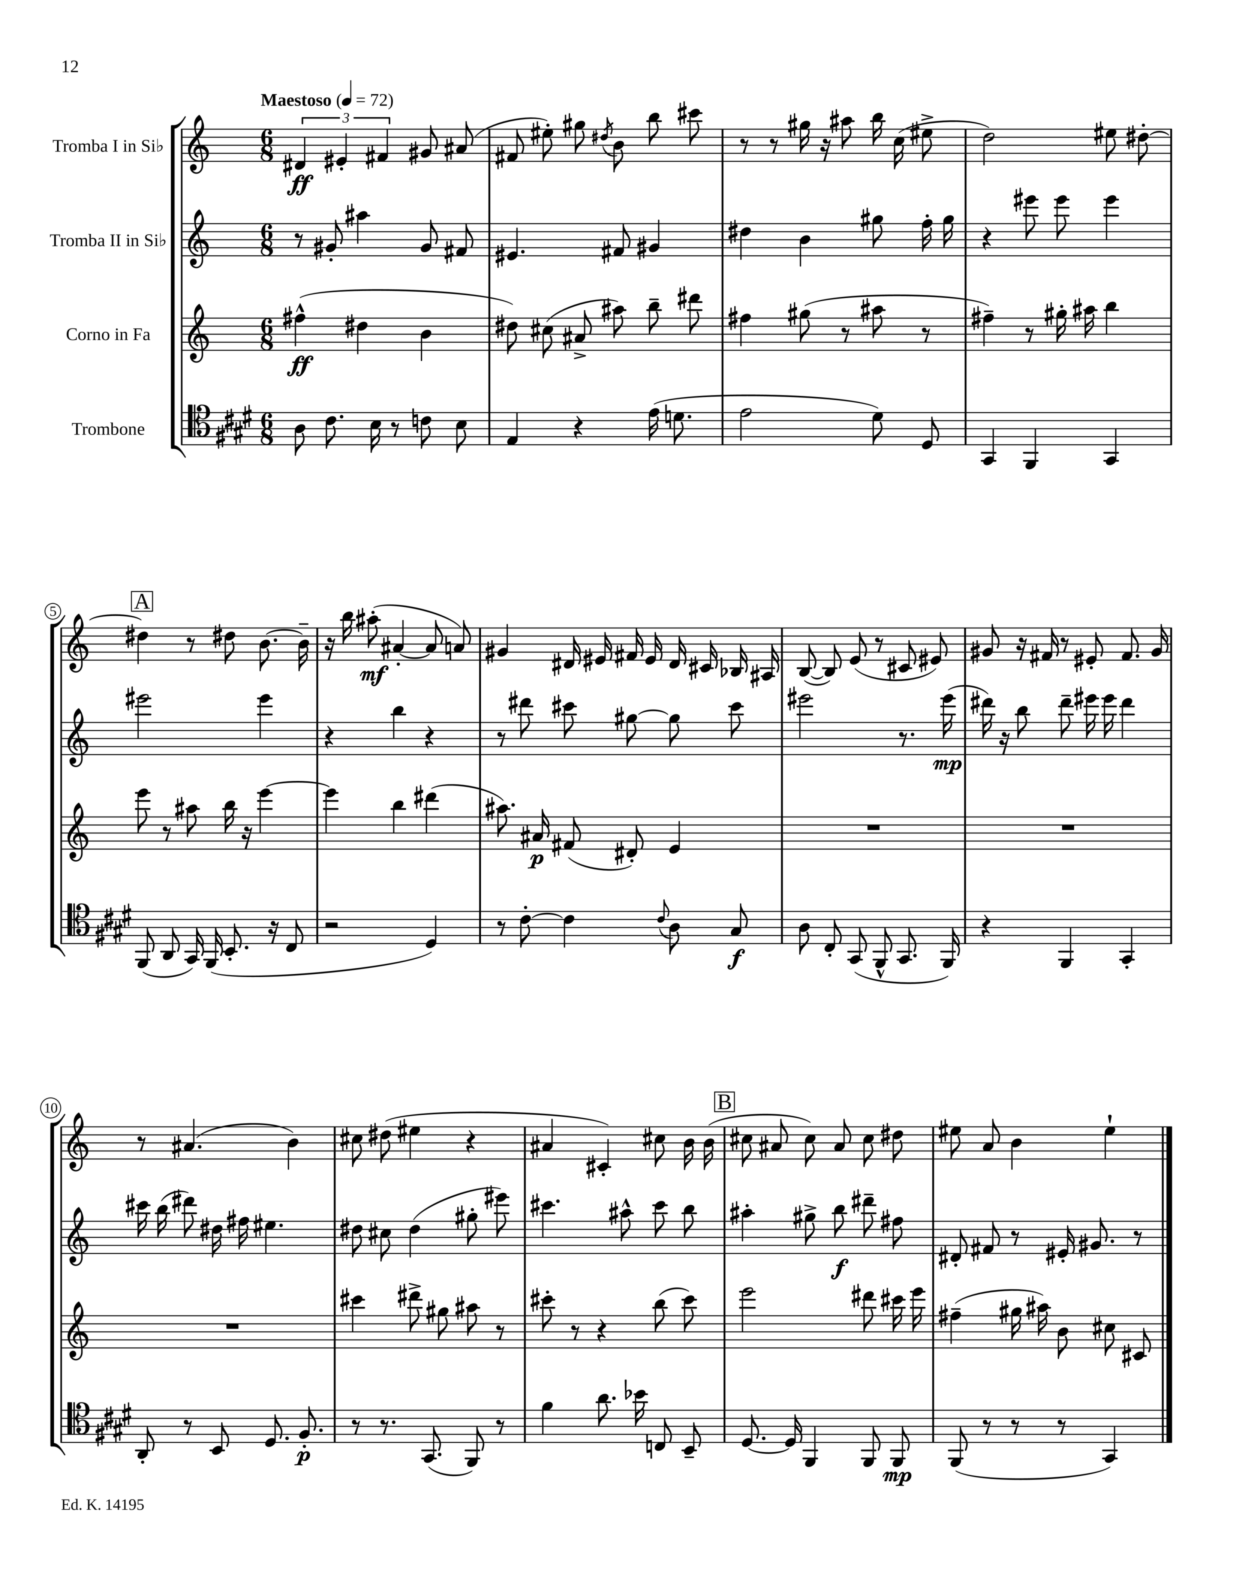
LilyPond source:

<<
\new StaffGroup <<
\new Staff = "s0" \with { instrumentName = "Tromba I in Sib" } {
    \clef treble \key c \major \numericTimeSignature \time 6/8 \tempo "Maestoso" 4 = 72
    \autoBeamOff \tuplet 3/2 { dis'4\ff eis'4-. fis'4 } gis'8 ais'8( |
    fis'8 eis''8-.) gis''8 \acciaccatura { dis''8 } b'8 b''8 cis'''8 |
    r8 r8 gis''16 r16 ais''8 b''16 c''16( eis''8-> |
    d''2) eis''8 dis''8~-. |
    \mark \markup { \box "A" } dis''4 r8 dis''8 b'8.~ b'16-- |
    r16 b''16 ais''8-.\mf( ais'4~-. ais'8 a'8) |
    gis'4 dis'16 eis'16 fis'16 eis'16 dis'16 cis'16 bes16 ais16 |
    b8~( b8) e'8( r8 cis'8 eis'8) |
    gis'8 r16 fis'16 r8 eis'8-. fis'8. gis'16 |
    r8 ais'4.( b'4) |
    cis''8 dis''8( eis''4 r4 |
    ais'4 cis'4-.) cis''8 b'16 b'16( |
    \mark \markup { \box "B" } cis''8 ais'8 cis''8) ais'8 cis''8 dis''8 |
    eis''8 a'8 b'4 eis''4-! \bar "|." |
}
\new Staff = "s1" \with { instrumentName = "Tromba II in Sib" } {
    \clef treble \key c \major \numericTimeSignature \time 6/8
    \autoBeamOff r8 gis'8-. ais''4 gis'8 fis'8 |
    eis'4. fis'8 gis'4 |
    dis''4 b'4 gis''8 f''16-. gis''16 |
    r4 eis'''8 eis'''8 eis'''4 |
    \mark \markup { \box "A" } eis'''2 eis'''4 |
    r4 b''4 r4 |
    r8 dis'''8 cis'''8 gis''8~ gis''8 cis'''8 |
    eis'''2 r8. eis'''16\mp( |
    dis'''16) r16 b''8 dis'''8-- eis'''16 eis'''16 dis'''4 |
    cis'''16 b''16( dis'''8) dis''16 fis''16 eis''4. |
    dis''8 cis''8 dis''4( gis''8-. eis'''8) |
    cis'''4. ais''8-^ cis'''8 b''8 |
    \mark \markup { \box "B" } ais''4-. gis''8-> b''8\f dis'''8-- fis''8 |
    dis'8-. fis'8 r8 eis'16-. gis'8. r8 \bar "|." |
}
\new Staff = "s2" \with { instrumentName = "Corno in Fa" } {
    \clef treble \key c \major \numericTimeSignature \time 6/8
    \autoBeamOff fis''4-^\ff( dis''4 b'4 |
    dis''8) cis''8( ais'8-> ais''8) b''8-- dis'''8 |
    fis''4 gis''8( r8 ais''8 r8 |
    fis''4--) r8 gis''16-. ais''16 b''4 |
    \mark \markup { \box "A" } e'''8 r8 ais''8 b''16 r16 e'''4~ |
    e'''4 b''4 dis'''4( |
    ais''8.) ais'16\p fis'8( dis'8-.) e'4 |
    R2. |
    R2. |
    R2. |
    cis'''4 dis'''8-> gis''8 ais''8 r8 |
    cis'''8-. r8 r4 b''8( cis'''8) |
    \mark \markup { \box "B" } e'''2 dis'''8 cis'''16 e'''16 |
    fis''4--( gis''16 ais''16) b'8 cis''8 cis'8 \bar "|." |
}
\new Staff = "s3" \with { instrumentName = "Trombone" } {
    \clef tenor \key e \major \numericTimeSignature \time 6/8
    \autoBeamOff a8 cis'8. b16 r8 c'8 b8 |
    e4 r4 e'16( d'8. |
    e'2 dis'8) dis8 |
    gis,4 fis,4 gis,4 |
    \mark \markup { \box "A" } fis,8( a,8 gis,16) fis,16( b,8.-. r16 cis8 |
    r2 dis4) |
    r8 cis'8~-. cis'4 \appoggiatura { cis'8 } a8 gis8\f |
    a8 cis8-. gis,8( fis,8-^ gis,8. fis,16) |
    r4 fis,4 gis,4-. |
    a,8-. r8 b,8 dis8. fis8.-.\p |
    r8 r8. gis,8.( fis,8) r8 |
    fis'4 a'8. bes'16 c8 b,8-- |
    \mark \markup { \box "B" } dis8.~ dis16 fis,4 fis,8 fis,8\mp |
    fis,8( r8 r8 r8 gis,4) \bar "|." |
}
>>
>>
\layout { \context { \Score \override BarNumber.stencil = #(make-stencil-circler 0.1 0.3 ly:text-interface::print) } }
